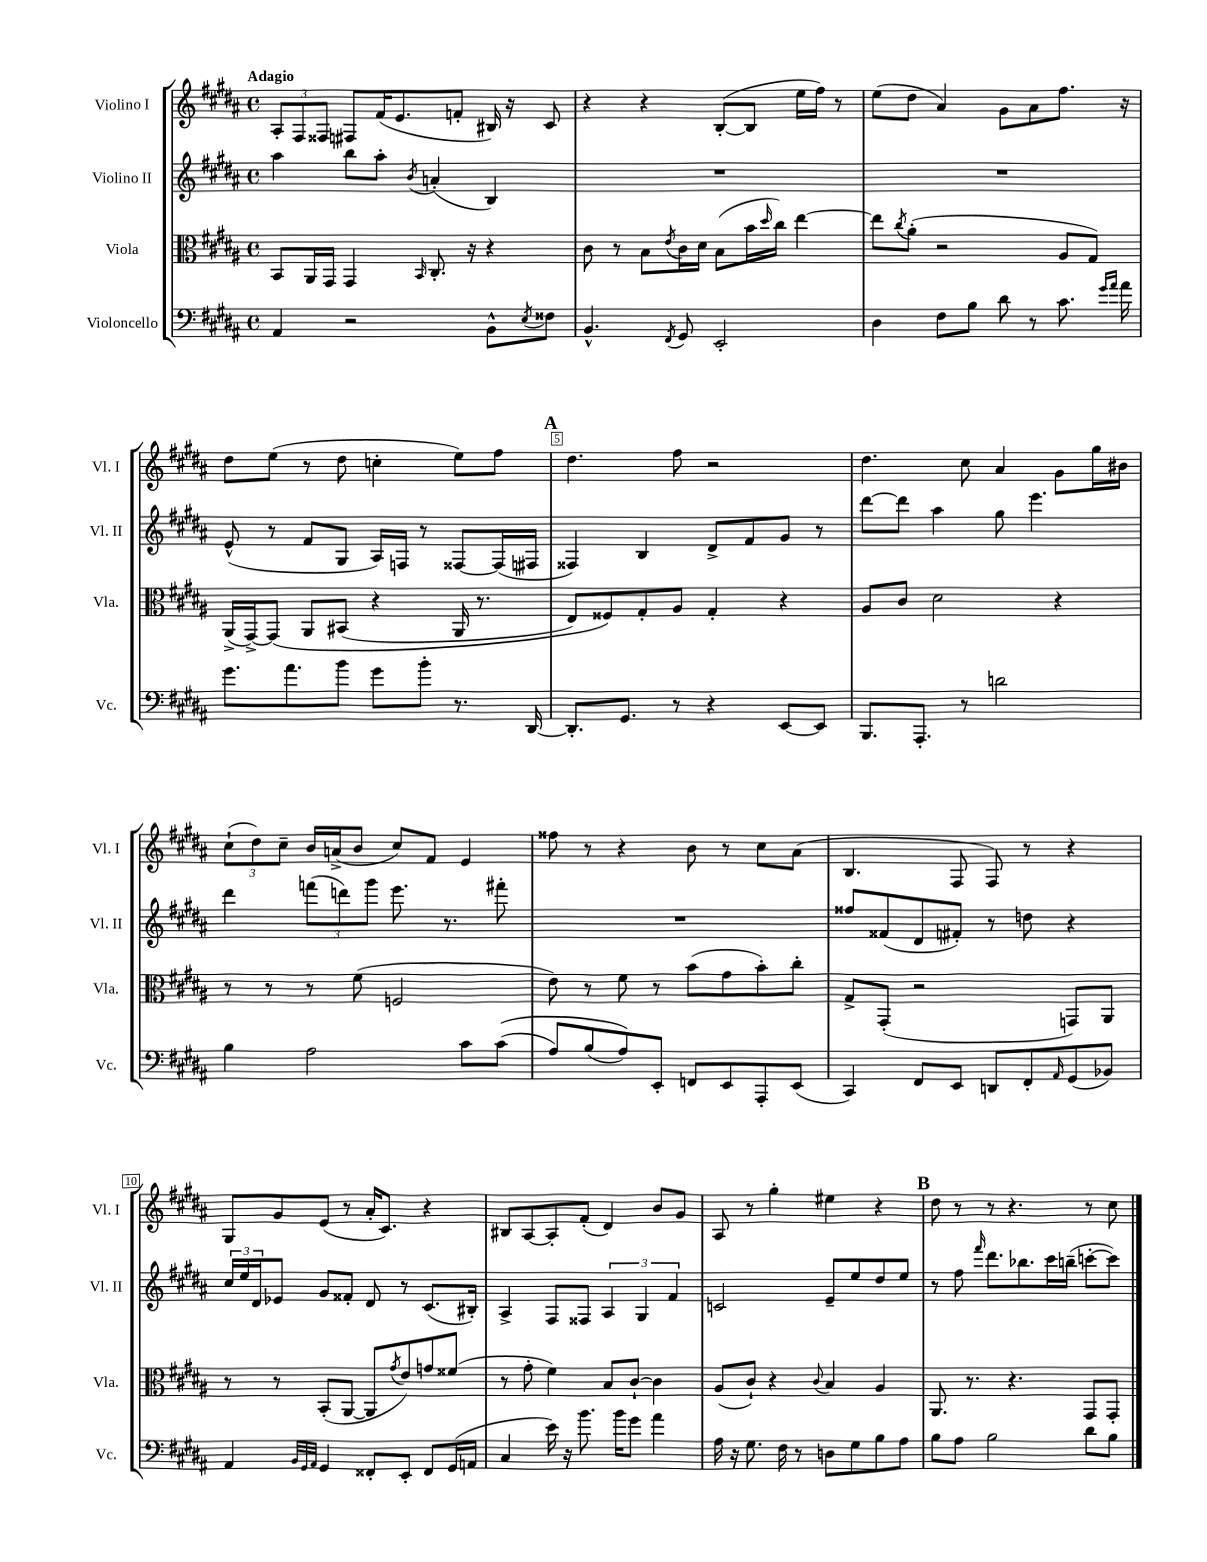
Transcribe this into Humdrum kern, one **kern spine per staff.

**kern	**kern	**kern	**kern
*staff4	*staff3	*staff2	*staff1
*clefF4	*clefC3	*clefG2	*clefG2
*k[f#c#g#d#a#]	*k[f#c#g#d#a#]	*k[f#c#g#d#a#]	*k[f#c#g#d#a#]
*M4/4	*M4/4	*M4/4	*M4/4
*met(c)	*met(c)	*met(c)	*met(c)
4AA#/	8BB/L	4aa#\	12A#'/L
.	.	.	12F#/
.	16AA#/L	.	.
.	.	.	12F##/J
.	16GG#/JJ	.	.
2r	4GG#/	8bb\L	8F#/L
.	.	8aa#'\J	(16f#/K
.	.	.	8.e/
.	16qqBB/	8qb/	.
.	8.C#'/	(4a'/	.
.	.	.	8f'/J
.	16r	.	.
8BB^^\L	4r	4B/)	16B#/)
.	.	.	16r
8qE/	.	.	.
8F##\J	.	.	8c#/
=	=	=	=
4.BB^^/	8c#\	1r	4r
.	8r	.	.
.	8B\L	.	4r
8qFF#/	8qe/	.	.
8GG#/	16c#\L	.	.
.	16d#\JJ	.	.
2EE'/	(8B\L	.	([8B'/L
.	16b\L	.	8B/]J
.	16qqdd#/	.	.
.	16cc#\JJ)	.	.
.	[4ee\	.	16ee\LL
.	.	.	16ff#\JJ)
.	.	.	8r
=	=	=	=
4D#\	8ee\]L	1r	(8ee\L
.	8qcc#/	.	.
.	(8a#'\J	.	8dd#\J
8F#\L	2r	.	4a#/)
8B\J	.	.	.
8d#\	.	.	8g#\L
8r	.	.	8a#\
8.c#\	8A#/L	.	8.ff#\J
.	8G#/J)	.	.
16qqg#/LL	.	.	.
16qqa#/JJ	.	.	.
16a#\	.	.	16r
=	=	=	=
8.g#\L	(16AA#^/LL	(8e^^/	8dd#\L
.	[16GG#^/J)	.	.
.	&(8GG#/]J	8r	(8ee\J
8.a#\	.	.	.
.	8AA#/L	8f#/L	8r
8b\J	(8BB#/J	8G#/J	8dd#\
8g#\L	4r	16A#/LL)	4cc'\
.	.	16F/JJ	.
8b'\J	.	8r	.
8.r	16AA#/	[8F##/L	8ee\L)
.	8.r	.	.
.	.	(16F##/]L	8ff#\J
[16DD#/	.	16F#/JJ	.
=	=	=	=
8.DD#'/]L	8E/L)	4F##/)	4.dd#\
.	8F##/&)	.	.
8.GG#/J	.	.	.
.	8G#'/	4B/	.
8r	8A#/J	.	8ff#\
4r	4G#'/	8d#^/L	2r
.	.	8f#/	.
[8EE/L	4r	8g#/J	.
8EE/]J	.	8r	.
=	=	=	=
8.BBB/L	8A#/L	[8ddd#\L	4.dd#\
.	8c#/J	8ddd#\]J	.
8.AAA#'/J	.	.	.
.	2d#\	4aa#\	.
8r	.	.	8cc#\
2d\	.	8gg#\	4a#/
.	.	4.eee\	.
.	4r	.	8g#\L
.	.	.	16gg#\L
.	.	.	16b#\JJ
=	=	=	=
4B\	8r	4ddd#\	(12cc#`\L
.	.	.	12dd#\)
.	8r	.	.
.	.	.	12cc#~\J
2A#\	8r	(12fff\L	16b/LL
.	.	.	(16a^/J
.	.	12ddd\)	.
.	(8f#\	.	8b/J
.	.	12ggg#\J	.
.	2F/	8.eee\	8cc#/L)
.	.	.	8f#/J
.	.	8.r	.
8c#\L	.	.	4e/
&((8c#\J	.	8fff#'\	.
=	=	=	=
8A#/L)	8e\)	1r	8ff##\
(8B/	8r	.	8r
8A#/)&)	8f#\	.	4r
8EE'/J	8r	.	.
8FF/L	(8b\L	.	8b\
8EE/	8g#\	.	8r
8AAA#'/	8b'\)	.	8cc#\L
(8EE/J	8cc#'\J	.	(8a#\J
=	=	=	=
4CC#/)	8G#^/L	8ff##/L	4.B/
.	(8GG#'/J	(8f##/	.
8FF#/L	2r	8d#/	.
8EE/J	.	8f#'/J)	8F#/
8DD/L	.	8r	8F#/)
8FF#'/	.	8dd\	8r
16qqAA#/	.	.	.
(8GG#/	8GG/L)	4r	4r
8BB-/J)	8AA#/J	.	.
=	=	=	=
4AA#/	8r	24cc#/LL	8G#/L
.	.	24ee/	.
.	.	24d#/J	.
.	8r	8e-/J	8g#/
32qqBB/LLL	.	.	.
32qqGG#/	.	.	.
32qqAA#/JJJ	.	.	.
4GG#/	(8BB'/L	8g#/L	(8e/J
.	[8AA#/J	8f##'/J	8r
8FF##'/L	8AA#/]L	8d#/	16a#'/LK
.	.	.	8.c#/J)
.	8qg#/	.	.
8EE'/J	8e/)	8r	.
8FF##/L	8g/	(8.c#/L	4r
(16GG#/L	(8f##/J	.	.
16AA/JJ	.	16B#'/Jk)	.
=	=	=	=
4C#/	8r	4A#^/	8B#/L
.	8g#'\	.	[8A#/
16e\)	4f#\)	8F#/L	8A#'/]
16r	.	.	.
8.b\	.	8F##/J	(8f#'/J
.	8B/L	6A#/	4d#/)
16b\LK	.	.	.
8g#\J	[8c#`/J	.	.
.	.	6G#/	.
4a#\	4c#\]	.	8b/L
.	.	6f#/	.
.	.	.	8g#/J
=	=	=	=
16A#\	(8A#/L	2c/	8A#/
16r	.	.	.
8.G#\	8c#`/J)	.	8r
.	4r	.	4gg#'\
16F#\	.	.	.
8r	.	.	.
.	8qqc#/	.	.
8D\L	4B/	8e~/L	4ee#\
8G#\	.	8ee/	.
8B\	4A#/	8dd#/	4r
8A#\J	.	8ee/J	.
=	=	=	=
8B\L	8.AA#/	8r	8dd#\
8A#\J	.	8ff#\	8r
.	8.r	.	.
.	.	16qqfff#/	.
2B\	.	8.ddd#\L	8r
.	4.r	.	4.r
.	.	8.bb-\	.
.	.	16ccc#\L	.
.	.	(16bb~\JJ	.
8d#\L	8GG#/L	[8ccc'\L	8r
8B\J	8GG#'/J	8ccc\]J)	8cc#\
==	==	==	==
*-	*-	*-	*-
